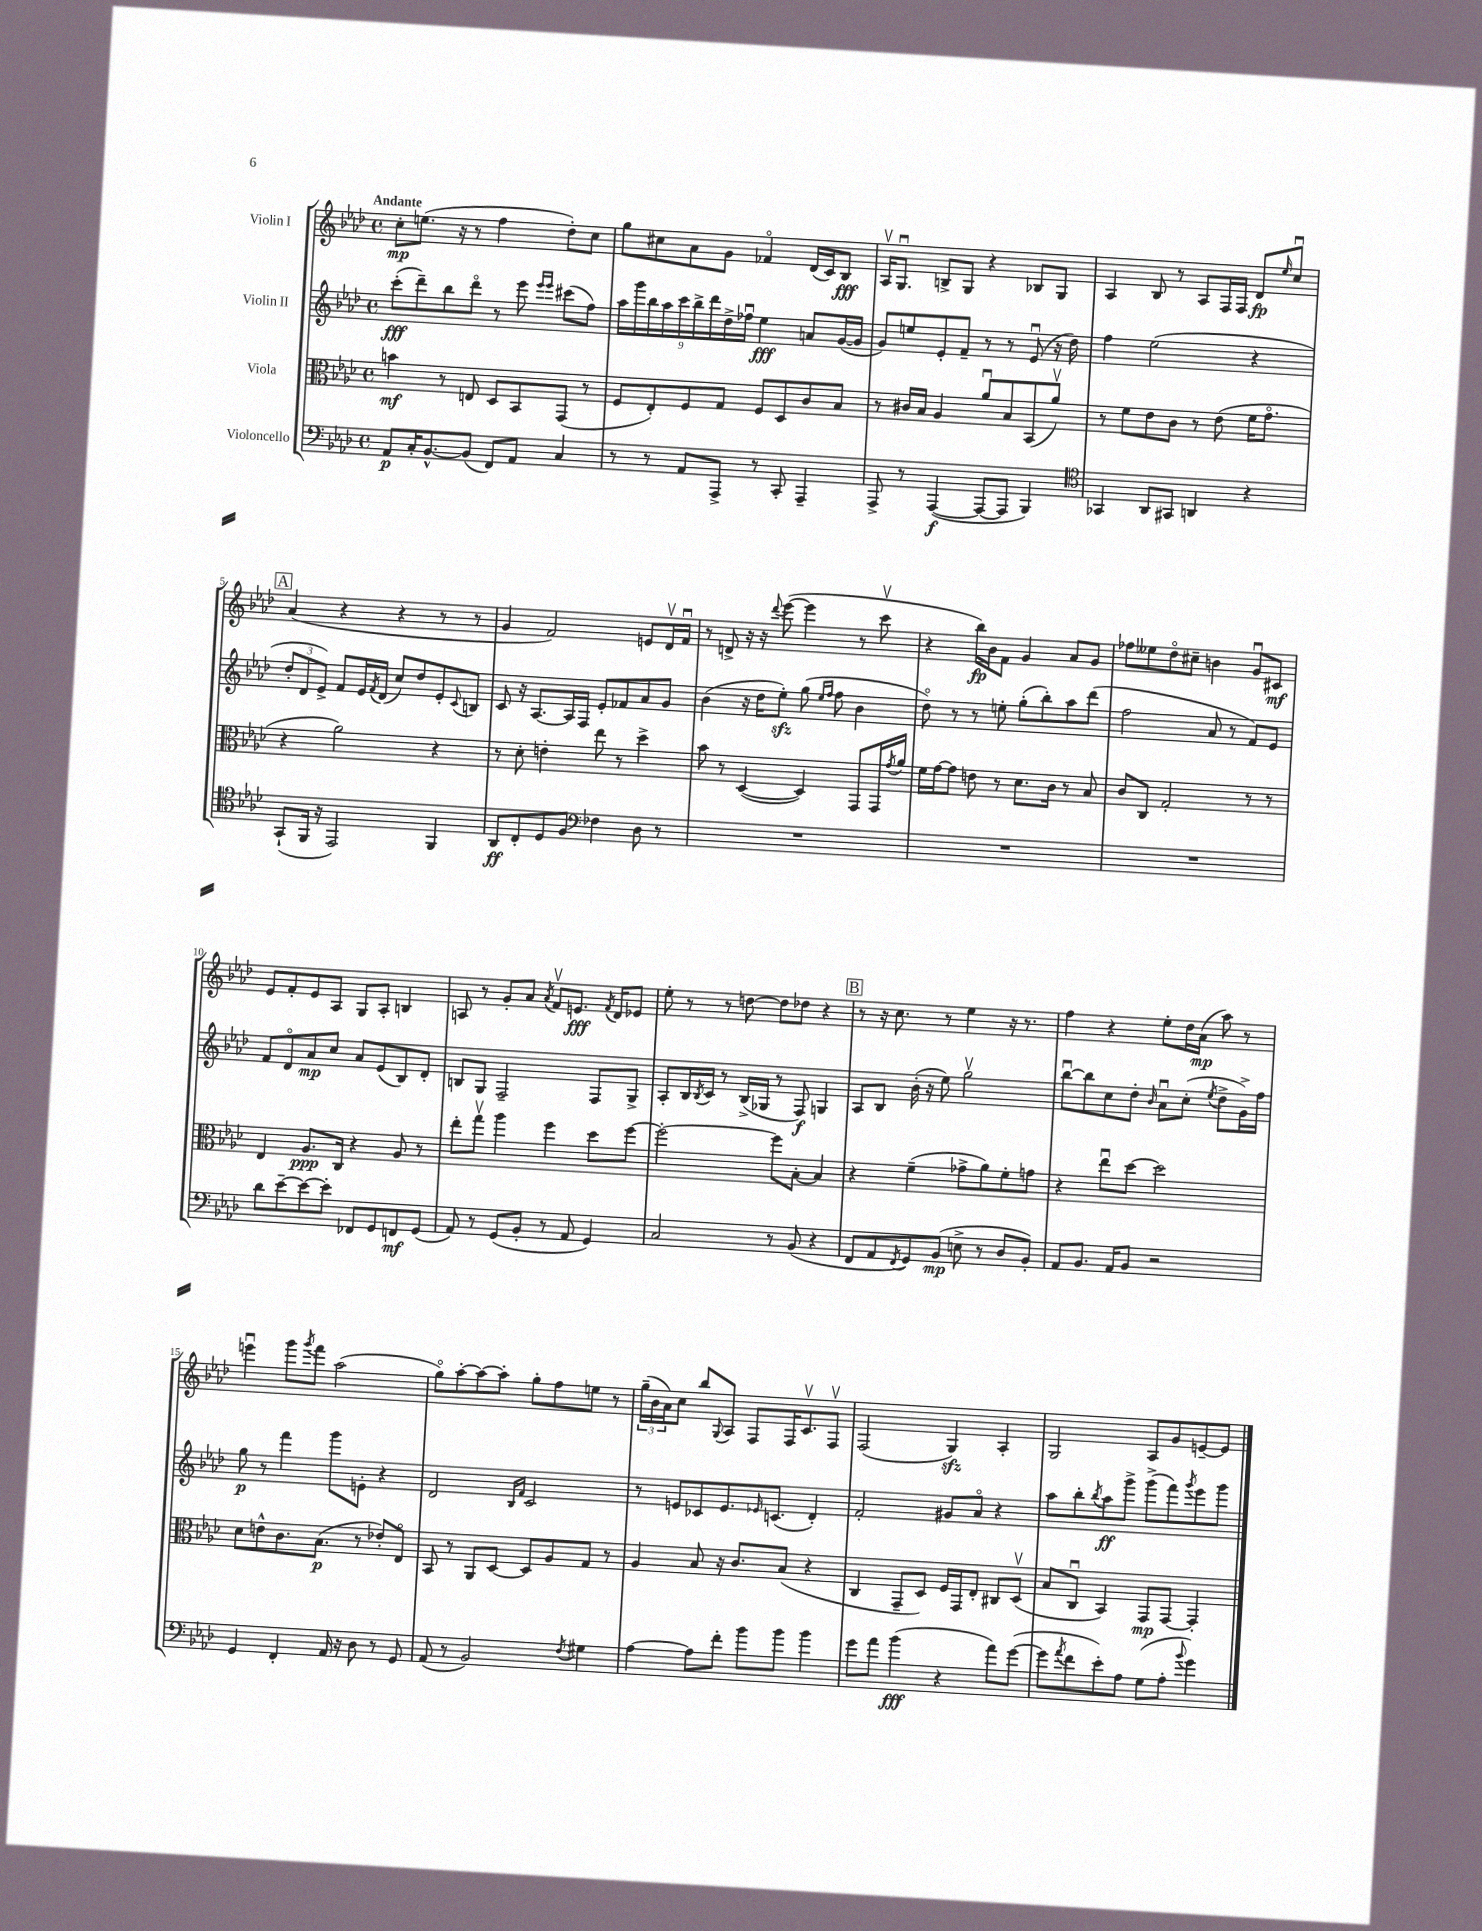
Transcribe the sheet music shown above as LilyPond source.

<<
\new StaffGroup <<
\new Staff = "s0" \with { instrumentName = "Violin I" } {
    \clef treble \key aes \major \defaultTimeSignature \time 4/4 \tempo "Andante"
    c''8-.\mp e''8.( r16 r8 f''4 des''8-.) c''8 |
    g''8 cis''8 aes'8 g'8 fes'4\flageolet des'16( c'16) bes8\fff |
    aes16\upbow g8.\downbow b8-> g8 r4 bes8 g8 |
    aes4 bes8 r8 aes8 f16 f16 des'8\fp \grace { ees''16 } c''8\downbow |
    \mark \markup { \box "A" } aes'4( r4 r4 r8 r8 |
    g'4 f'2) e'8 des'16\upbow f'16\downbow |
    r8 d'8-> r16 r16 \appoggiatura { des'''8 } ees'''8~( ees'''4 r8 c'''8\upbow |
    r4 bes''16\fp) bes'16 f'8 g'4 aes'8 g'8 |
    fes''8 eeses''8 des''8\flageolet cis''8-- b'4 g'8\downbow cis'8\mf |
    ees'8 f'8-. ees'8 aes8 g8 aes8-. b4 |
    a8 r8 g'8-. aes'8 \acciaccatura { aes'8 } f'8\upbow e'8.\fff \acciaccatura { f'8 } des'16 ees'8 |
    ees''8-. r8 r8 d''8~ d''8 des''8 r4 |
    \mark \markup { \box "B" } r8 r16 c''8. r8 ees''4 r16 r8. |
    f''4 r4 ees''8-. des''16 aes'16\mp( aes''8) r8 |
    e'''4\downbow g'''8 \acciaccatura { g'''8 } f'''8 aes''2( |
    g''8\flageolet) aes''8~-. aes''8~ aes''8-. g''8-. f''8 e''8 r8 |
    \tuplet 3/2 { g''16--( bes'16 aes'16) } c''8 bes''8 \appoggiatura { g8 } aes8 f8 f16 c'8.\upbow f8\upbow |
    f2( g4\sfz) aes4-. |
    g2 aes8 g'8 e'8~-- e'8 \bar "|." |
}
\new Staff = "s1" \with { instrumentName = "Violin II" } {
    \clef treble \key aes \major \defaultTimeSignature \time 4/4
    c'''8-.\fff( des'''8--) bes''8 des'''8\flageolet r8 ees'''8 \grace { ees'''16 ees'''16 } cis'''8( f''8) |
    \tuplet 9/8 { aes''16 g'''16 bes''16 aes''16 c'''16 bes''16-> des'''16 des''16-> fes''16\downbow } ees''4\fff a'8 g'16~( g'16 |
    g'8) e''8 ees'8-. f'8-- r8 r8 ees'8\downbow( r16 des''16) |
    f''4 ees''2( r4 |
    \mark \markup { \box "A" } \tuplet 3/2 { des''8-. des'8 ees'8->) } f'8 ees'16 \acciaccatura { f'8 } des'16( c''8) des''8 ees'8-. \appoggiatura { c'8 } b8 |
    c'8 r16 aes8.~ aes16 f16 ees'8-. fes'8 aes'8 g'8 |
    bes'4( r16 des''16 ees''8-.\sfz) g''8( \grace { ees''16 f''16 } f''8 bes'4 |
    des''8\flageolet) r8 r8 e''8-. g''8-.( bes''8-.) aes''8 des'''8( |
    f''2 aes'8 r8 f'8) ees'8 |
    f'8 des'8\flageolet aes'8\mp c''8 aes'8 ees'8( bes8) des'8-. |
    b8 g8 f2-- f8 g8-> |
    aes8-. bes16 \acciaccatura { bes8 } c'16 r8 bes16->( ges16 r8 f8\f) g4 |
    \mark \markup { \box "B" } aes8 bes8 bes'16-.( r16 ees''8) g''2\upbow |
    bes''8~\downbow bes''8 c''8 des''8-. \grace { bes'16 } aes'8\downbow c''8-.( \acciaccatura { ees''8 } des''8-> g'16->) f''16 |
    g''8\p r8 f'''4 g'''8 e'8-. r4 |
    des'2 \grace { bes16 f'16 } c'2 |
    r8 e'8 ces'8 e'8. \grace { ees'16 } c'8.( des'4-.) |
    f'2-. gis'8 aes'8\flageolet r4 |
    aes''8 bes''8-. \acciaccatura { bes''8 } aes''8\ff g'''8-> g'''8->( f'''8) \acciaccatura { g'''8 } ees'''8 g'''8 \bar "|." |
}
\new Staff = "s2" \with { instrumentName = "Viola" } {
    \clef alto \key aes \major \defaultTimeSignature \time 4/4
    b'4\mf r8 e8 des8 bes,8 g,8( r8 |
    f8 ees8-.) f8 g8 f8 des8 c'8 bes8 |
    r8 cis'16 bes16 aes4 aes'8\downbow bes8 bes,8( aes'8\upbow) |
    r8 f'8 ees'8 c'8 r8 ees'8( f'16 g'8.\flageolet |
    \mark \markup { \box "A" } r4 aes'2) r4 |
    r8 des'8-. e'4-. ees''8 r8 des''4-> |
    bes'8 r8 des4~( des4) g,8 g,16 \acciaccatura { g'8 } aes'16 |
    f'16 g'16~ g'8 e'8 r8 des'8. c'16 r8 bes8 |
    c'8 c8 g2-. r8 r8 |
    ees4 aes8.\ppp c16 r4 aes8 r8 |
    ees''8-. g''8\upbow aes''4 f''4 des''8 f''8~ |
    f''2~-. f''8 bes8~-. bes4 |
    \mark \markup { \box "B" } r4 f'4--( ges'8-> aes'8) f'8-. g'8 |
    r4 ees''8\downbow des''8~ des''2 |
    des'8 e'8-^ c'8. bes8.\p( r8 ees'8-.) ees8\flageolet |
    bes,8 r8 aes,8 des8~ des8 aes8 g8 r8 |
    aes4 bes8 r16 c'8. bes8( r4 |
    c4 g,8-- des8) f16 g,16 ees8-. cis8 des8\upbow( |
    bes8 c8\downbow bes,4) g,8\mp g,8~ g,4-. \bar "|." |
}
\new Staff = "s3" \with { instrumentName = "Violoncello" } {
    \clef bass \key aes \major \defaultTimeSignature \time 4/4
    aes,8\p c16-. bes,8.~-^ bes,8( f,8) aes,8 c4 |
    r8 r8 aes,8 aes,,8-> r8 c,8-. aes,,4-- |
    aes,,8-> r8 aes,,4~\f( aes,,8~ aes,,8 bes,,4) |
    \clef tenor ges,4 aes,8 gis,8 a,4 r4 |
    \mark \markup { \box "A" } g,8-!( f,16 r16 ees,2) f,4 |
    aes,8\ff c8-. des8 f8 \clef bass fes4 des8 r8 |
    R1 |
    R1 |
    R1 |
    des'8 ees'8~-- ees'8~ ees'8-. fes,8 g,8 f,8\mf g,8( |
    aes,8) r8 g,8( bes,8-. r8 aes,8 g,4) |
    c2 r8 bes,8( r4 |
    \mark \markup { \box "B" } f,8 aes,8 \acciaccatura { f,8 } g,8) bes,8\mp( e8-> r8 des8 bes,8-.) |
    aes,8 bes,8. aes,16 bes,8 r2 |
    g,4 f,4-. aes,16 r16 des8 r8 g,8 |
    aes,8( r8 bes,2) \acciaccatura { f8 } gis4 |
    aes4~ aes8 f'8-. bes'8 bes'8 bes'4 |
    g'8 aes'8 bes'4\fff( r4 aes'8) g'8~( |
    g'8 \acciaccatura { aes'8 } f'8 ees'8-.) aes8 g8( aes8-. \appoggiatura { bes'8 } g'4) \bar "|." |
}
>>
>>
